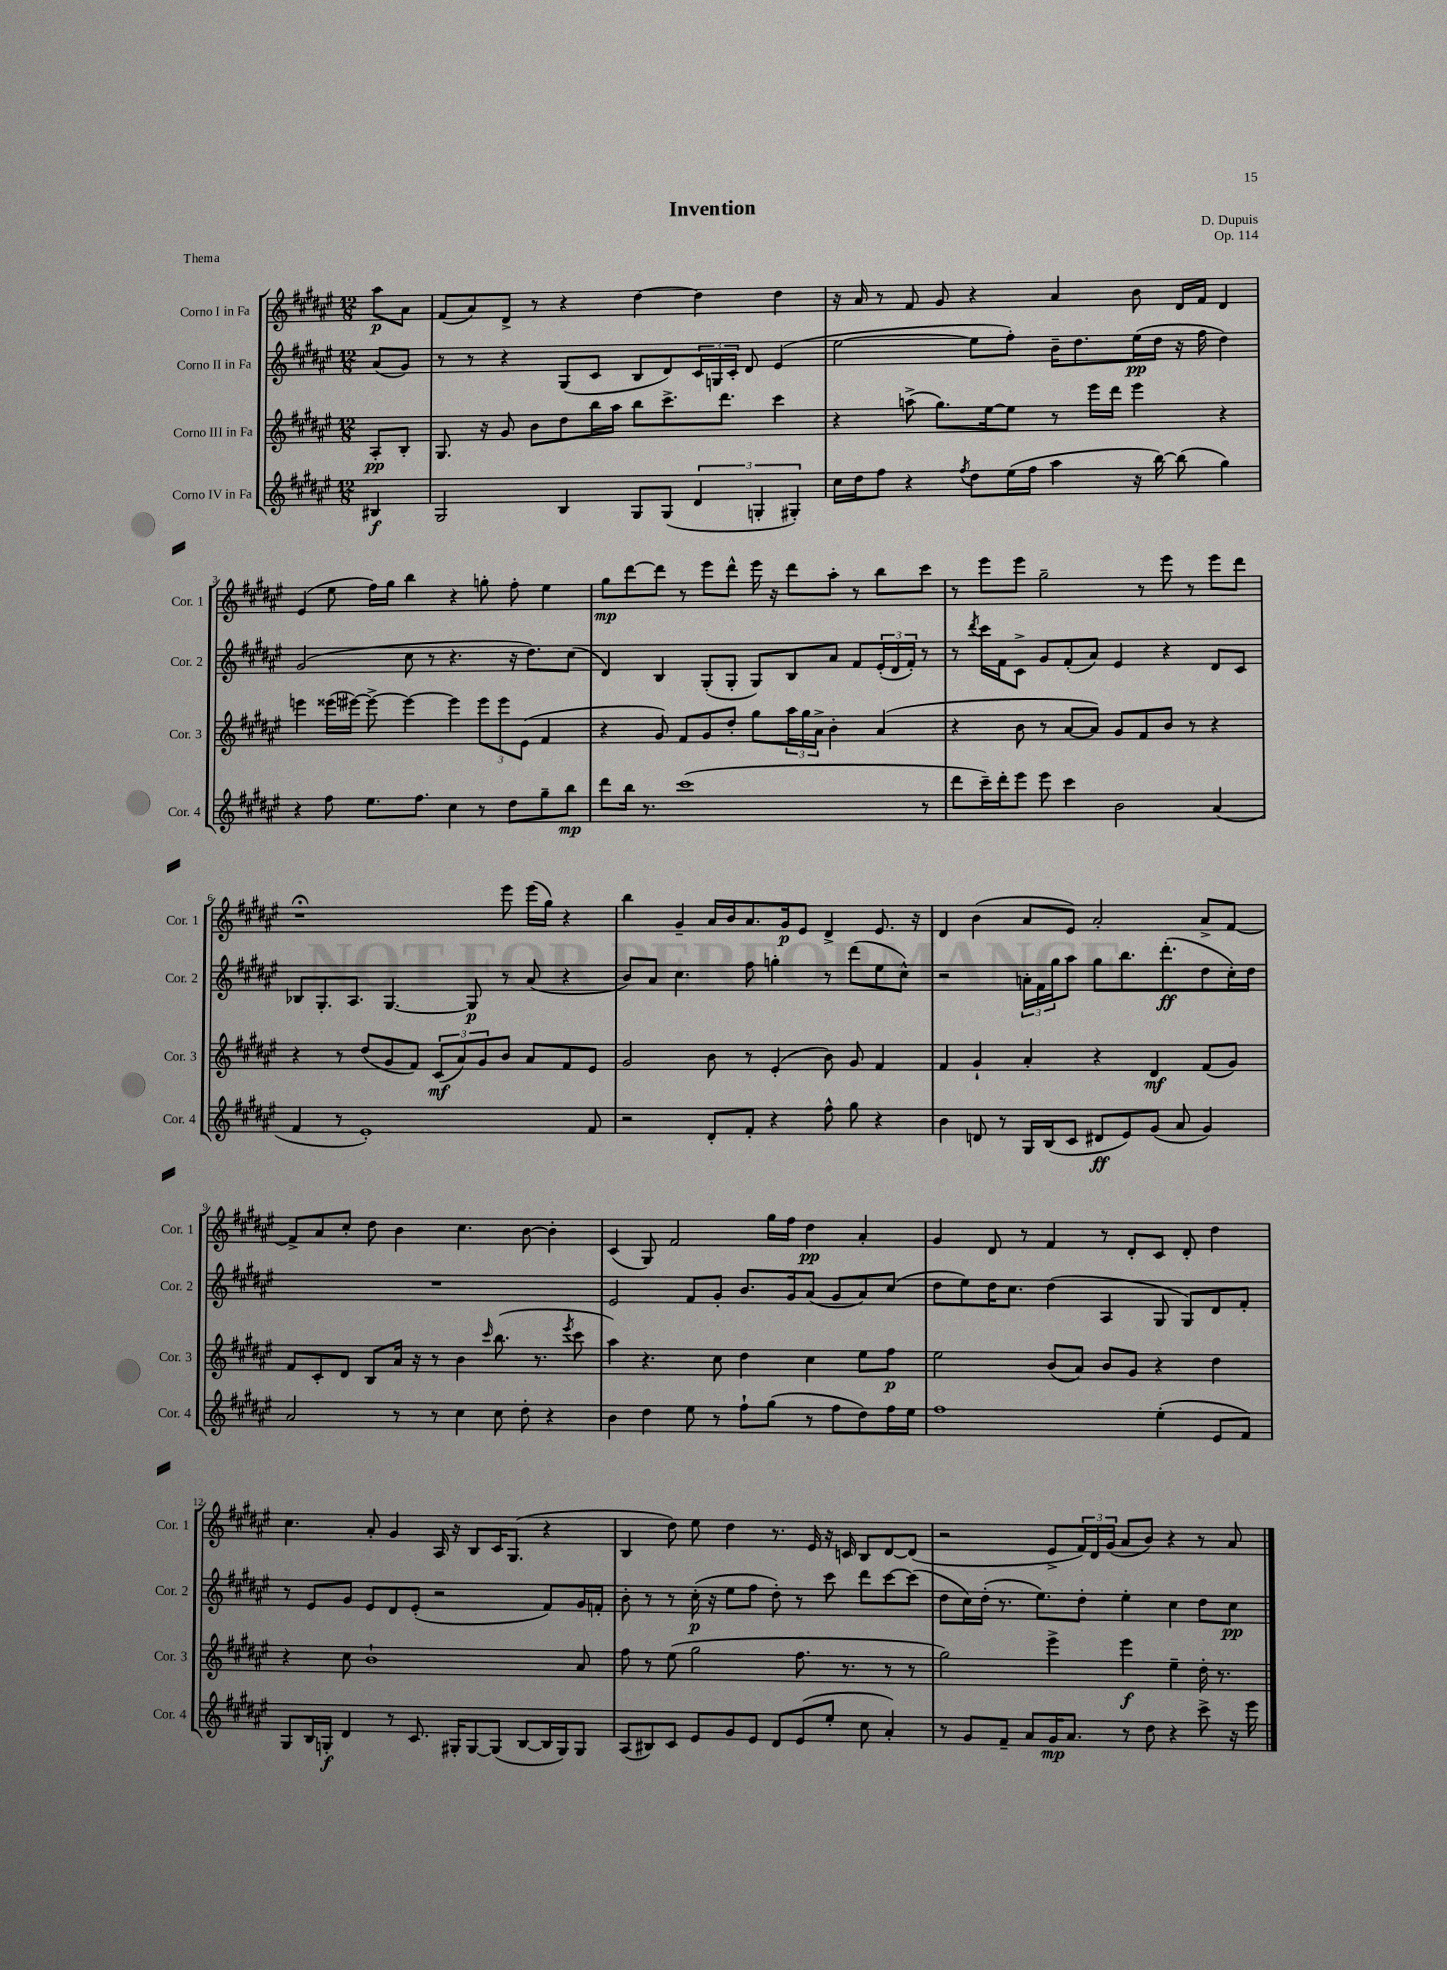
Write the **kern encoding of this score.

**kern	**kern	**kern	**kern
*staff4	*staff3	*staff2	*staff1
*clefG2	*clefG2	*clefG2	*clefG2
*k[f#c#g#d#a#e#]	*k[f#c#g#d#a#e#]	*k[f#c#g#d#a#e#]	*k[f#c#g#d#a#e#]
*M12/8	*M12/8	*M12/8	*M12/8
4B#/	8A#'/L	(8a#/L	8aa#\L
.	8B'/J	8g#/J)	8a#\J
=	=	=	=
2G#/	8.G#/	8r	(8f#/L
.	.	8r	8a#/)
.	16r	.	.
.	8g#/	4r	8d#^/J
.	8b\L	.	8r
4B/	8dd#\	(8G#/L	4r
.	16bb\L	8c#/J	.
.	16aa#\JJ	.	.
8G#/L	8bb\L	8B/L	[4dd#\
(8G#/J	8.ccc#^\	8d#/)	.
6d#/	.	24c#/L	4dd#\]
.	.	24G/	.
.	8.ddd#\J	.	.
.	.	24c#'/JJ	.
.	.	8d#/	.
6G'/	.	.	.
.	4ccc#\	(4e#/	4dd#\
6G#'/)	.	.	.
=	=	=	=
16cc#\LL	4r	[2ee#\	16r
16dd#\J	.	.	16a#/
8ff#\J	.	.	8r
4r	(8aa^\	.	8f#/
.	8.gg#\L)	.	8g#/
8qff#/	.	.	.
8dd#\L	.	8ee#\]L	4r
.	[16ee#\k	.	.
(16ee#\L	8ee#\]J	8ff#'\J)	.
16ff#\JJ	.	.	.
4aa#\	8r	16b~\LK	4a#/
.	.	8.dd#\	.
.	16eee#\LL	.	.
.	16ddd#\JJ	.	.
16r	4eee#\	(16ee#\L	8b\
[16bb\)	.	16dd#\JJ	.
(8bb\]	.	16r	16d#/LL
.	.	16ff#\	16f#/JJ
4gg#\)	4r	4dd#\)	4d#/
=	=	=	=
4r	4eee\	(2g#/	(4e#/
8ff#\	(16eee##\LL	.	8ee#\
.	[16eee#\JJ)	.	.
8.ee#\L	8eee#^\_	.	16ff#\LL)
.	.	.	16gg#\JJ
.	4eee#\_	8cc#\	4bb\
8.ff#\J	.	.	.
.	.	8r	.
4cc#\	4eee#\]	4.r	4r
8r	12eee#\L	.	8gg'\
.	12eee#\	.	.
8dd#\L	.	16r	8ff#'\
.	(12e#\J	.	.
.	.	8.dd#\L)	.
8gg#~\	4f#/	.	4ee#\
8bb\J	.	(8cc#\J	.
=	=	=	=
8ddd#\L	4r	4d#/)	8gg#\L
16bb\Jk	.	.	[8ddd#\
8.r	.	.	.
.	8g#/)	4B/	8ddd#\]J
(1ccc#	8f#/L	.	8r
.	8g#/	(8G#'/L	8eee#\L
.	8dd#'/J	8G#'/J	8ddd#^^\J
.	8gg#\L	8G#/L)	16eee#\
.	.	.	16r
.	24aa#\L	8B/	8ddd#\L
.	24gg#\	.	.
.	24a#^\JJ	.	.
.	4b'\	8a#/J	8aa#'\J
.	.	8f#/L	8r
.	(4a#/	(24e#'/L	8bb\L
.	.	24d#/	.
.	.	24f#'/JJ)	.
8r	.	8r	8ccc#\J
=	=	=	=
8ddd#\L	4r	8r	8r
.	.	8qddd#/	.
16ccc#~\L)	.	16ccc#\LL	8eee#\L
16ddd#'\J	.	16f#\J	.
8eee#\J	8b\	8c#^\J	8eee#\J
8eee#\	8r	8g#/L	2gg#~\
4ccc#\	[8a#/L	(8f#'/	.
.	8a#/]J)	8a#/J)	.
2b\	8g#/L	4e#/	.
.	8f#/	.	8r
.	8b/J	4r	8eee#\
.	8r	.	8r
(4a#/	4r	8d#/L	8eee#\L
.	.	8c#/J	8ddd#\J
=	=	=	=
4f#/	4r	8B-/L	1r;
.	.	8.G#'/	.
8r	8r	.	.
.	.	8.A#/J	.
1e#')	(8dd#/L	.	.
.	8g#/	[4.G#/	.
.	8f#/J)	.	.
.	(12c#/L	.	.
.	12a#/)	.	.
.	.	8G#/]	.
.	12g#/	.	.
.	8b/J	8r	8eee#\
.	8a#/L	(8a#/	(16eee#\LL
.	.	.	16gg#\JJ)
.	8f#/	4r	4r
8f#/	8e#/J	.	.
=	=	=	=
2r	2g#/	8b/L)	4bb\
.	.	8a#/J	.
.	.	4.cc#\	4g#~/
8d#'/L	8b\	.	16a#/LL
.	.	.	16b/J
8f#'/J	8r	8ff#\	8.a#/
4r	(4e#'/	4gg'\	.
.	.	.	16g#/k
.	.	.	8e#/J
8ff#^^\	8b\)	8r	4d#^/
8gg#\	8g#/	(8ddd#\L	.
4r	4f#/	8ee#\	8.e#/
.	.	8cc#^^\J)	.
.	.	.	16r
=	=	=	=
4b\	4f#/	2r	4d#/
8d/	4g#`/	.	(4b\
8r	.	.	.
16G#/LL	4a#'/	24a'\LL	8a#/L
.	.	24f#\	.
(16B/J	.	.	.
.	.	24gg#\J	.
8c#/J	.	8aa#\J	8e#/J)
8d#/L	4r	8gg#\L	2a#'/
8e#/)	.	8.bb\	.
(8g#/J	4d#/	.	.
.	.	(8.ddd#'\	.
8a#/	.	.	.
4g#/)	(8f#/L	8dd#\	8a#^/L
.	8g#/J)	16cc#'\L)	[8f#/J
.	.	16dd#\JJ	.
=	=	=	=
2a#/	8f#/L	1.r	8f#^/]L
.	8c#'/	.	8a#/
.	8d#/J	.	8cc#'/J
.	8B/L	.	8dd#\
8r	16a#/Jk	.	4b\
.	16r	.	.
8r	8r	.	.
4cc#\	4b\	.	4.cc#\
.	16qqccc#/	.	.
8cc#\	(8.bb\	.	.
8dd#'\	.	.	[8b\
.	8.r	.	.
4r	.	.	4b'\]
.	8qeee#/	.	.
.	8ccc#\	.	.
=	=	=	=
4b\	4aa#\)	2e#/	(4c#/
4dd#\	4.r	.	8G#/)
.	.	.	2f#/
8ee#\	.	8f#/L	.
8r	8cc#\	8g#'/J	.
8ff#`\L	4dd#\	8.b/L	.
(8gg#\J	.	.	16gg#\LL
.	.	16g#/k	16ff#\JJ
8r	4cc#\	(8a#/J	4dd#\
8ff#\L	.	8g#/L	.
8dd#\)	8ee#\L	8a#/)	4a#'/
16ff#\L	8ff#\J	(8cc#/J	.
16ee#\JJ	.	.	.
=	=	=	=
1ff#	2ee#\	8dd#\L	4g#/
.	.	8ee#\)	.
.	.	16dd#\K	8d#/
.	.	8.cc#\J	.
.	.	.	8r
.	(8b/L	(4dd#\	4f#/
.	8a#/J)	.	.
.	8b/L	4A#/	8r
.	8g#/J	.	8d#'/L
(4ee#'\	4r	8G#/	8c#/J
.	.	8G#/L)	8d#'/
8e#/L	4dd#\	8d#/	4dd#\
8f#/J)	.	8f#'/J	.
=	=	=	=
8G#/L	4r	8r	4.cc#\
16B/L	.	8e#/L	.
16G'/JJ	.	.	.
4d#/	8cc#\	8g#/J	.
.	1b`	8e#/L	8a#'/
8r	.	8d#/	4g#/
8.c#/	.	(8e#'/J	.
.	.	2r	16A#/
16G#'/LK	.	.	16r
[8G#/	.	.	8B/L
(8G#/]J	.	.	16c#/K
.	.	.	(8.G#/J
[8B/L	.	.	.
16B/]L	.	8f#/L)	4r
16G#/J)	.	.	.
8G#/J	8a#/	16g#/L	.
.	.	16f'/JJ	.
=	=	=	=
(8A#/L	8ff#\	8b'\	4B/
8B#/)	8r	8r	.
8c#/J	(8ee#\	8r	8dd#\)
8e#/L	2gg#\	(16cc#'\	8ee#\
.	.	16r	.
8g#/	.	8ee#\L	4dd#\
8e#/J	.	8ff#\J	.
8d#/L	.	8dd#'\)	8.r
(8e#/	8.ff#\	8r	.
.	.	.	16e#/
8ee#'/J	.	8ccc#\	16r
.	8.r	.	16c/
8cc#\	.	8ddd#\L	8B/L
4a#'/)	8r	[8ccc#\	[8d#/
.	8r	(8ccc#\]J	(8d#/]J
=	=	=	=
8r	2gg#\)	8dd#\L	2r
8g#/L	.	16cc#\L)	.
.	.	(16dd#'\JJ	.
8f#~/J	.	8.r	.
8a#/L	.	.	.
.	.	8.ee#\L)	.
16g#/K	4eee#^\	.	8e#^/L
8.a#/J	.	.	.
.	.	8dd#'\J	24f#/L)
.	.	.	24d#/
.	.	.	(24g#/JJ
8r	4eee#\	4ee#'\	8a#/L
8dd#\	.	.	8b/J)
4r	4ee#~\	4cc#\	4r
8ccc#^\	16dd#'\	8dd#\L	8r
.	8.r	.	.
16r	.	8cc#\J	8a#/
16eee#\	.	.	.
==	==	==	==
*-	*-	*-	*-
